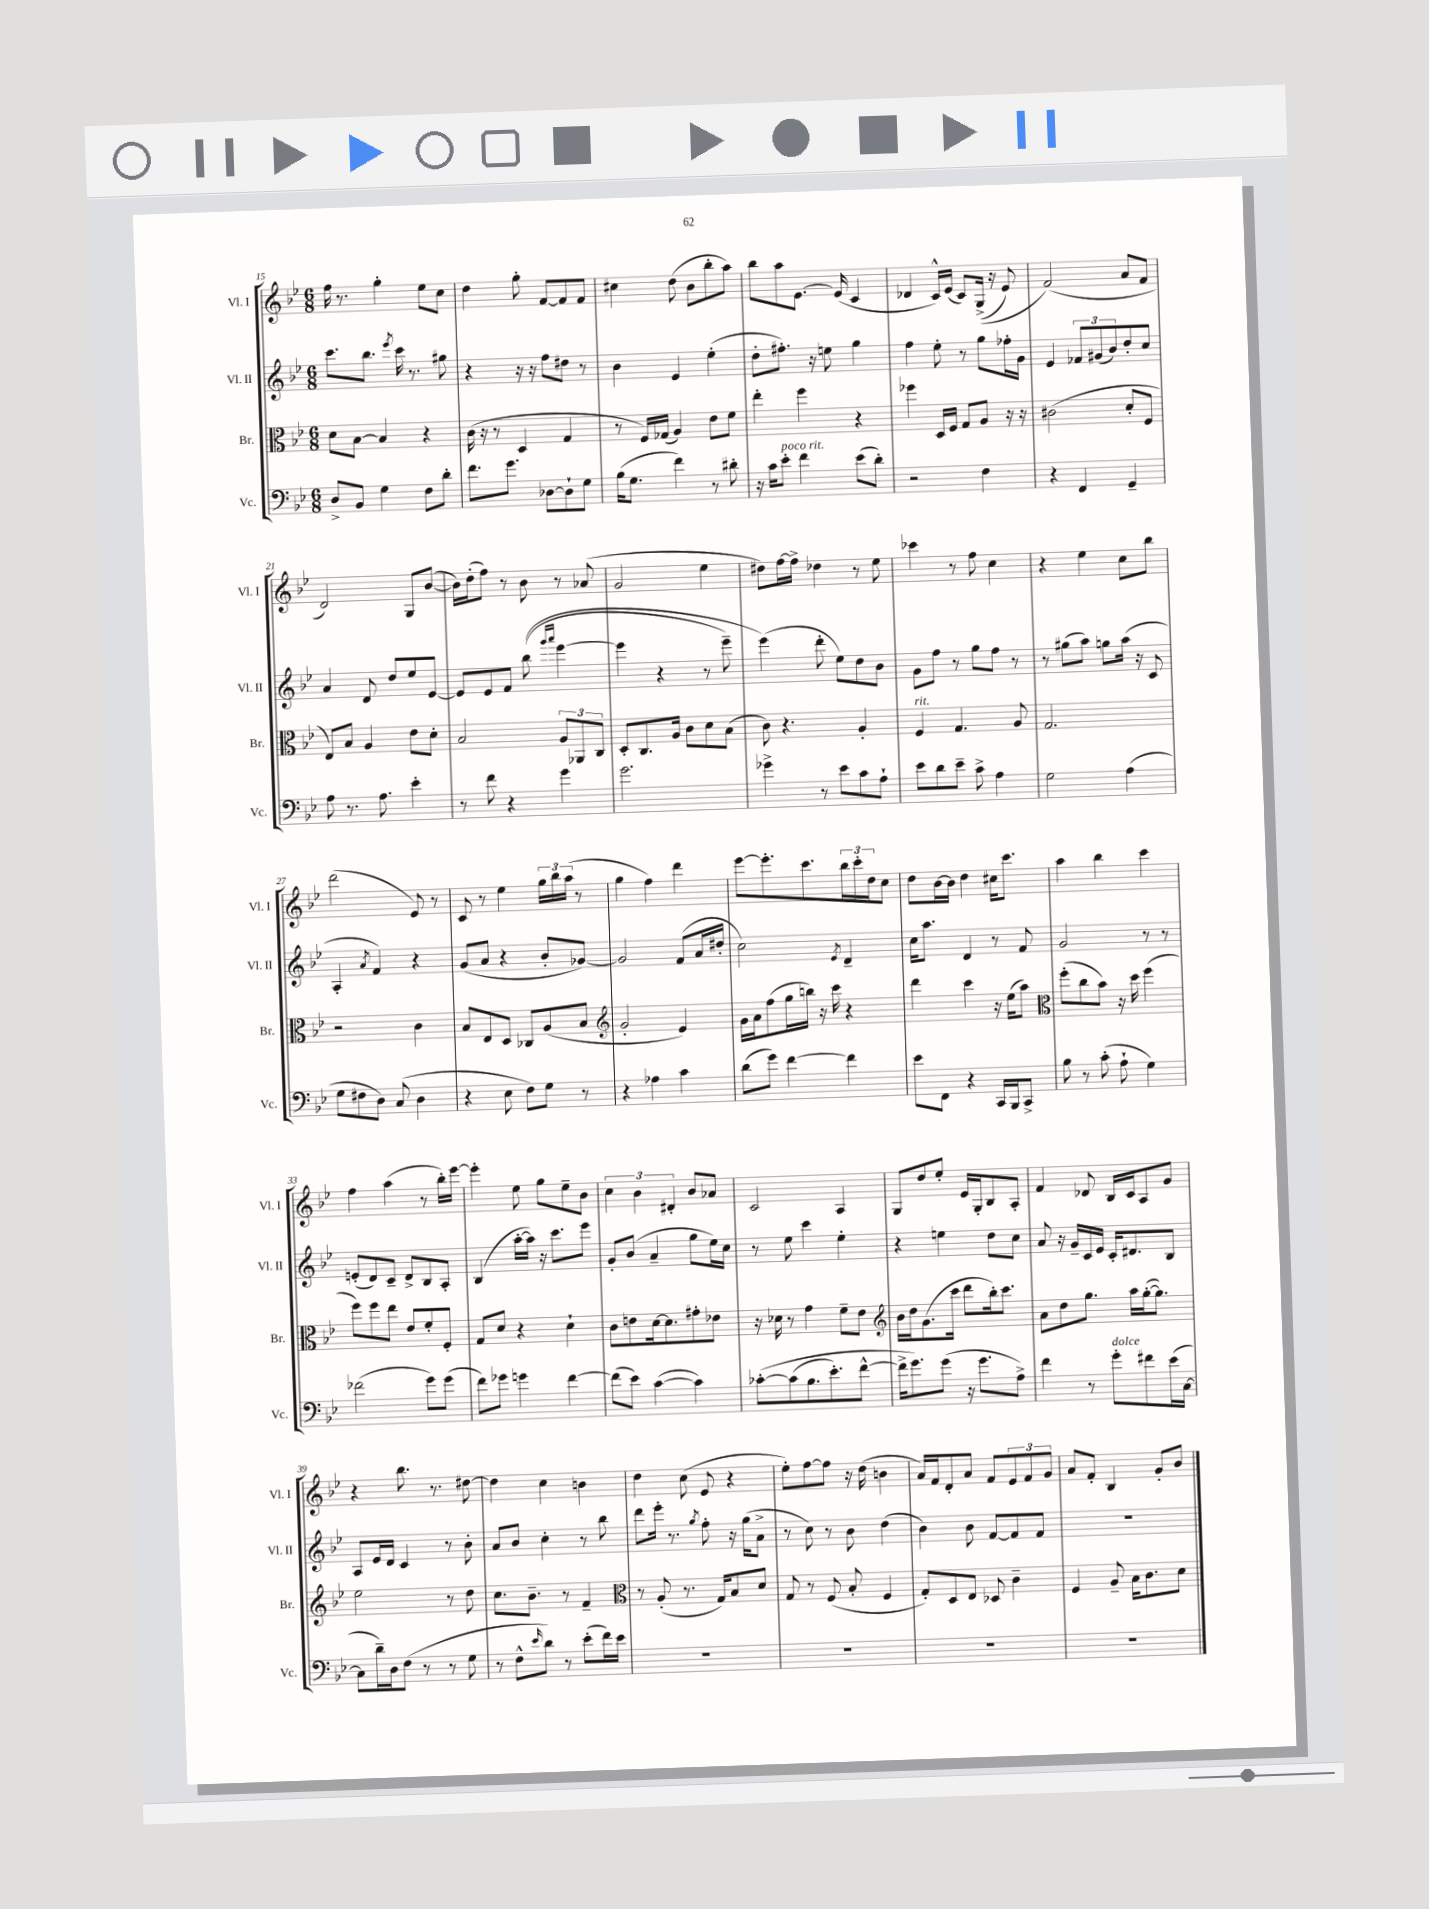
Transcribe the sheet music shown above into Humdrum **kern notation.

**kern	**kern	**kern	**kern
*staff4	*staff3	*staff2	*staff1
*clefF4	*clefC3	*clefG2	*clefG2
*k[b-e-]	*k[b-e-]	*k[b-e-]	*k[b-e-]
*M6/8	*M6/8	*M6/8	*M6/8
8D^	8d	8.ccc	16ff
.	.	.	8.r
8BB-	[8B-	.	.
.	.	8.bb-	.
4G	4B-]	.	4gg'
.	.	8qeee-	.
.	.	16ccc	.
.	.	8.r	.
8F	4r	.	8ee-
8d'	.	8gg#	8cc
=	=	=	=
8.f	(16c	4r	4dd
.	16r	.	.
.	8r	.	.
8.g	.	.	.
.	4D	16r	8gg'
.	.	16r	.
[8D-	.	8ff	[8f
8D-`]	4G	8dd#	8f]
8G	.	8r	8f
=	=	=	=
(16B-	8r	4b-	4cc#
8.G	.	.	.
.	16F)	.	.
.	(16G-	.	.
4f)	4A)	4e-	(8dd
.	.	.	8b-
8r	8e-	(4ee-'	8bb-'
8d#'	8f	.	8aa)
=	=	=	=
16r	4ee-'	8dd'	8bb-
16c	.	.	.
8e-'	.	8.ff#')	8aa
4f	4ff	.	[8.e-
.	.	16r	.
.	.	8ee	.
.	.	.	(16e-]
(8e-	4r	4gg	4c
8d')	.	.	.
=	=	=	=
2r	4ff-	4ff	4d-
.	16D	8ee-'	16c^^)
.	16F	.	(16e-
.	8G	8r	8c)
4F	8A	8gg	&((16G^
.	.	.	16r
.	16r	16ff-'	8e-)
.	16r	16g	.
=	=	=	=
4r	(2c#	4e-	(2f&)
4FF	.	12f-	.
.	.	(12g#	.
.	.	12b-)	.
4GG~	8d'	8dd'	8a
.	8F	8cc	8f
=	=	=	=
8A	8E-)	4a	2d)
8.r	8B-	.	.
.	4A	8d	.
8.A	.	.	.
.	.	8dd	.
4e-'	8e-	8ee-	8G
.	8d'	[8e-	([8b-
=	=	=	=
8r	2B-	8e-]	16b-])
.	.	.	(16dd'
8f	.	8e-	8ff)
4r	.	8f	8r
.	.	&((8bb-	8b-
.	.	16qqggg	.
.	.	16qqaaa	.
4g	12A	[4eee-	8r
.	12AA-	.	.
.	.	.	(8a-
.	12C	.	.
=	=	=	=
2.g	8D'	4eee-]	2g
.	8.C	.	.
.	.	4r	.
.	16A	.	.
.	8c	.	.
.	8d	8r	4ee-
.	(8B-	8eee-~)	.
=	=	=	=
4g-^	8c)	(4eee-&)	8dd#)
.	4.r	.	[16ff
.	.	.	16ff^]
8r	.	8ddd'	4dd-
8e-	.	8ee-)	.
8c	4A'	8dd	8r
8A`	.	8b-	8ee-
=	=	=	=
8e-	4F	8g	4ccc-
8d	.	8ff	.
8e-~	4.G	8r	8r
8c^	.	8gg	8ff
4A	.	8ff	4cc
.	8A	8r	.
=	=	=	=
2G	2.G	8r	4r
.	.	(8gg#	.
.	.	8aa)	4ee-
.	.	8gg	.
(4A	.	(16aa	8cc
.	.	16r	.
.	.	8c	8bb-
=	=	=	=
8G	2r	4A'	(2ddd
8F#	.	.	.
.	.	8qa	.
8D)	.	4f)	.
(8C	.	.	.
4D	4c	4r	8e-)
.	.	.	8r
=	=	=	=
4r	8B-	(8g	8c
.	8E-	8a	8r
8E-	8D	4r	4ee-
8F)	8C-	.	.
8G	(8A	8b-'	24gg
.	.	.	24bb-
.	.	.	(24aa
8r	8B-	[8g-)	8r
=	=	=	=
*	*clefG2	*	*
4r	2g'	2g-]	4gg
4A-	.	.	4ff)
4c	4e-)	(8f	4ddd
.	.	16a	.
.	.	16dd#'	.
=	=	=	=
(8d	16g	2cc)	[8eee-
.	16a	.	.
8g)	(8ff	.	8.eee-']
[4f	16gg	.	.
.	16bb)	.	8.ccc
.	16r	.	.
.	16ccc	.	.
.	.	8qe-	.
4f]	4r	4d~	24bb-
.	.	.	24ccc'
.	.	.	24dd
.	.	.	8cc
=	=	=	=
8e-	4ddd	16cc	8dd
.	.	8.aa	.
8FF	.	.	[16b-
.	.	.	16b-]
4r	4ccc	4d	4dd
16CC	16r	8r	16cc#
16BBB-	(16ee-	.	8.ccc
8CC^	8aa)	8f	.
=	=	=	=
*	*clefC3	*	*
8B-	(8ff'	2g	4aa
8r	8cc	.	.
(8c'	8b-)	.	4bb-
8A`	16r	.	.
.	16dd	.	.
4G)	(4ff	8r	4ccc
.	.	8r	.
=	=	=	=
(2f-	8ff)	(8e'	4ff
.	8ff	8d)	.
.	8ee-	8c~	(4aa
.	8e-	8d^	.
8g)	8f'	8B-	8r
(8g	8F'	8A'	16bb-')
.	.	.	[16eee-
=	=	=	=
8f)	8G	(4B-	4eee-']
8g-	8d	.	.
4g	4r	[16aa'	8ee-
.	.	16aa])	.
.	.	16r	8gg
.	.	8.ccc	.
[4f	4d`	.	8ee-~
.	.	8eee-	8b-
=	=	=	=
(8f]	8c	8g'	6cc
8e-)	8e	(8b-	.
.	.	.	6b-
([4c	[16d	4a~	.
.	8.d]	.	.
.	.	.	6d#'
4c])	8g#'	8gg	8b-
.	8e-	16ee-)	8a-
.	.	16cc	.
=	=	=	=
&([8c-'	16r	8r	2c
.	16d-	.	.
(8c-]	8r	8ee-	.
8.B-	4g	4ccc	.
8.e-')	.	.	.
.	8f~	4ee-'	4A
[8f^^	8e-	.	.
=	=	=	=
*	*clefG2	*	*
16f^]	16b-	4r	8G
8.g&)	16dd	.	.
.	(8.g	.	8dd
(8g	.	4ee	8ee-'
.	16ccc	.	.
16r	8ddd	.	16e-
8.g	.	.	16G'
.	16bb-')	8dd	8B-
.	8.ccc	.	.
8A^)	.	8cc	8A'
=	=	=	=
4f	8a	8a	4f
.	8dd	16r	.
.	.	16g~	.
8r	8.gg	16c	8d-
.	.	16e-	.
8g'	.	16c'	16B-
.	16aa	8.d#	16c
8f#	([16gg'	.	8A
.	8.gg])	.	.
(16e-	.	8B-	8g
[16C	.	.	.
=	=	=	=
8C]	2ee-	8A	4r
16d~)	.	16e-	.
16D	.	16d	.
(8F	.	4c	8.bb-
8r	.	.	.
.	.	.	8.r
8r	8r	8r	.
8G	8dd	8b-'	[8dd#
=	=	=	=
8r	8.cc	8a	4dd#]
8F^^	.	8b-	.
.	8.b-~	.	.
16qqe-	.	.	.
8d)	.	4cc'	4cc
8r	8r	.	.
(8e-'	4f~	8r	4b
16f)	.	8bb-	.
16e-	.	.	.
=	=	=	=
*	*clefC3	*	*
2.r	8r	8ddd	4dd
.	(8A'	16eee-'	.
.	.	8.r	.
.	8.r	.	(8cc
.	.	8qgg	.
.	.	8ff'	8e-
.	16G)	.	.
.	8B-	16r	4r
.	.	(16gg	.
.	8d	8a^	.
=	=	=	=
2.r	8G	8r	8ee-')
.	8r	8cc)	[8ff
.	(8F	8r	8ff]
.	8B-'	8b-	16r
.	.	.	(16dd
.	4F	(4dd	4b
=	=	=	=
2.r	8G')	4b-)	16a)
.	.	.	16f
.	8D	.	8d'
.	8E-	8b-	8a
.	8D-	[8f	8f
.	4c~	8f]	12e-
.	.	.	12f
.	.	8f	.
.	.	.	12g
=	=	=	=
2.r	4F	2.r	8a
.	.	.	8f'
.	8A~	.	4B-
.	16B-	.	.
.	8.c	.	.
.	.	.	8g'
.	8d	.	8b-
==	==	==	==
*-	*-	*-	*-
